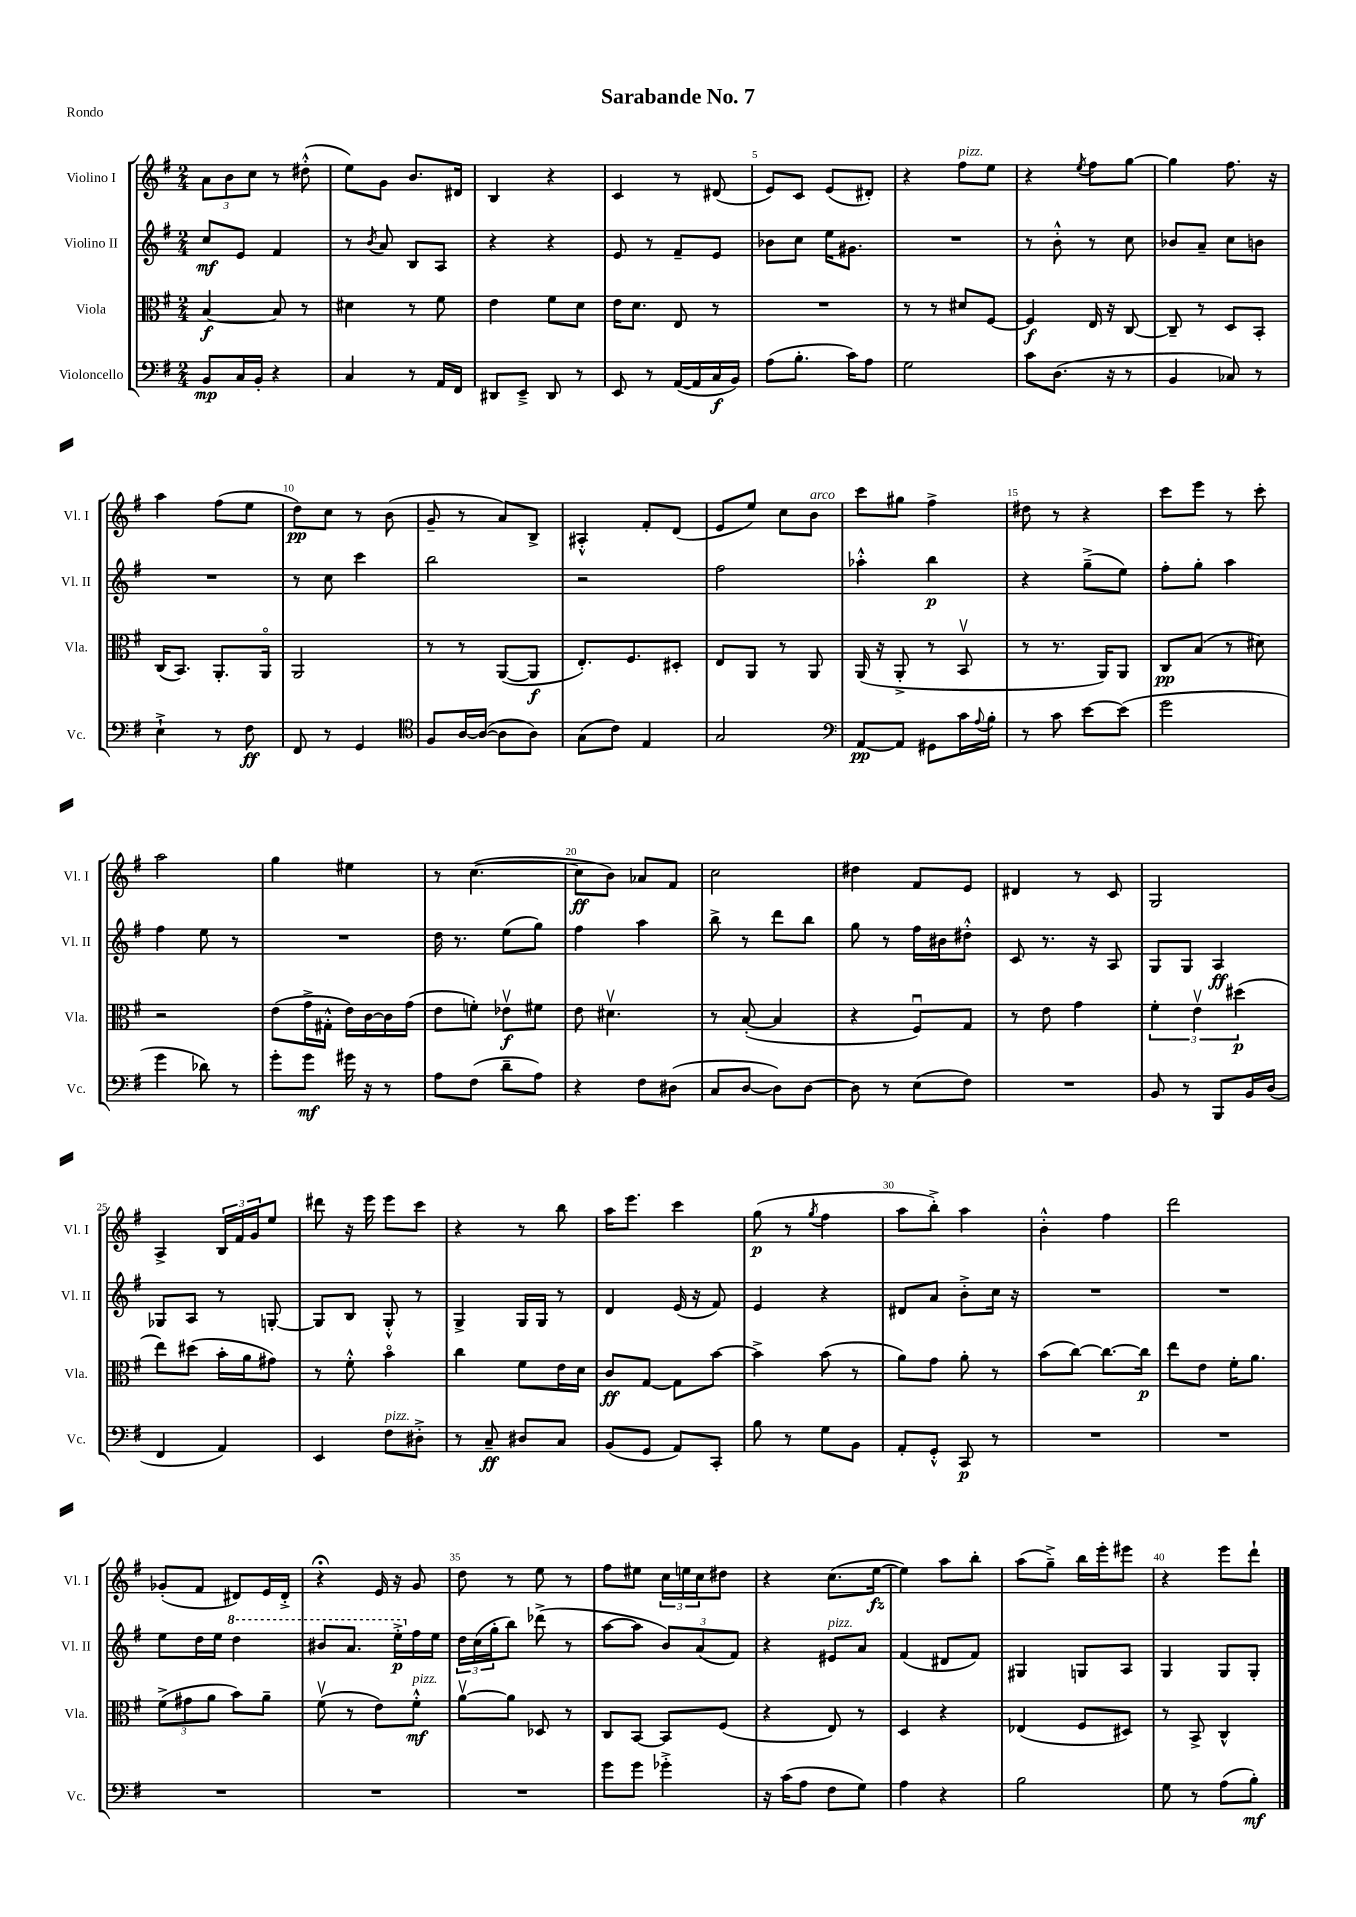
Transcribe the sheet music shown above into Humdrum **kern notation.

**kern	**dynam	**kern	**dynam	**kern	**dynam	**kern	**dynam
*part4	*part4	*part3	*part3	*part2	*part2	*part1	*part1
*staff4	*staff4	*staff3	*staff3	*staff2	*staff2	*staff1	*staff1
*I"Violoncello	*	*I"Viola	*	*I"Violino II	*	*I"Violino I	*
*I'Vc.	*	*I'Vla.	*	*I'Vl. II	*	*I'Vl. I	*
*clefF4	*	*clefC3	*	*clefG2	*	*clefG2	*
*k[f#]	*	*k[f#]	*	*k[f#]	*	*k[f#]	*
*M2/4	*	*M2/4	*	*M2/4	*	*M2/4	*
=1	=1	=1	=1	=1	=1	=1	=1
8BB/L	mp	[4B/	f	8cc/L	mf	12a\L	.
.	.	.	.	.	.	12b\	.
16C/L	.	.	.	8e/J	.	.	.
.	.	.	.	.	.	12cc\J	.
16BB'/JJ	.	.	.	.	.	.	.
4r	.	8B/]	.	4f#/	.	8r	.
.	.	8r	.	.	.	(8dd#X'^^\	.
=2	=2	=2	=2	=2	=2	=2	=2
4C/	.	4d#X\	.	8r	.	8ee\L)	.
.	.	.	.	8qb/	.	.	.
.	.	.	.	8a/	.	8g\J	.
8r	.	8r	.	8B/L	.	8.b/L	.
16AA/LL	.	8f#\	.	8A/J	.	.	.
16FF#/JJ	.	.	.	.	.	16d#X/Jk	.
=3	=3	=3	=3	=3	=3	=3	=3
8DD#X/L	.	4e\	.	4r	.	4B/	.
8EE~^/J	.	.	.	.	.	.	.
8DD#/	.	8f#\L	.	4r	.	4r	.
8r	.	8d\J	.	.	.	.	.
=4	=4	=4	=4	=4	=4	=4	=4
8EE/	.	16e\KL	.	8e/	.	4c/	.
.	.	8.d\J	.	.	.	.	.
8r	.	.	.	8r	.	.	.
([16AA/LL	.	8E/	.	8f#~/L	.	8r	.
16AA/]	.	.	.	.	.	.	.
16C/	f	8r	.	8e/J	.	(8d#X/	.
16BB/JJ)	.	.	.	.	.	.	.
=5	=5	=5	=5	=5	=5	=5	=5
(8A\L	.	2r	.	8b-X\L	.	8e/L)	.
8.B'\J	.	.	.	8cc\J	.	8c/J	.
.	.	.	.	16ee\KL	.	(8e/L	.
16c\KL)	.	.	.	8.g#X\J	.	.	.
8A\J	.	.	.	.	.	8d#X'/J)	.
=6	=6	=6	=6	=6	=6	=6	=6
2G\	.	8r	.	2r	.	4r	.
.	.	8r	.	.	.	.	.
!	!	!	!	!	!	!LO:TX:a:i:t=pizz.	!
.	.	8d#X/L	.	.	.	8ff#\L	.
.	.	[8F#/J	.	.	.	8ee\J	.
=7	=7	=7	=7	=7	=7	=7	=7
8c\L	.	4F#/]	f	8r	.	4r	.
(8.D\J	.	.	.	8b'^^\	.	.	.
.	.	.	.	.	.	8qee/	.
.	.	16E/	.	8r	.	8ff#\L	.
16r	.	16r	.	.	.	.	.
8r	.	[8C/	.	8cc\	.	[8gg\J	.
=8	=8	=8	=8	=8	=8	=8	=8
4BB/	.	8C~/]	.	8b-X/L	.	4gg\]	.
.	.	8r	.	8a~/J	.	.	.
8C-X/)	.	8D/L	.	8cc\L	.	8.ff#\	.
8r	.	8BB'/J	.	8bn\J	.	.	.
.	.	.	.	.	.	16r	.
!!LO:LB:g=z
=9	=9	=9	=9	=9	=9	=9	=9
4E`^\	.	(16C/KL	.	2r	.	4aa\	.
.	.	8.BB/J)	.	.	.	.	.
8r	.	8.AA'/L	.	.	.	(8ff#\L	.
8F#\	ff	.	.	.	.	8ee\J	.
.	.	16AA/Jk	.	.	.	.	.
=10	=10	=10	=10	=10	=10	=10	=10
8FF#/	.	2AA/	.	8r	.	8dd\L)	pp
8r	.	.	.	8cc\	.	8cc\J	.
4GG/	.	.	.	4ccc\	.	8r	.
.	.	.	.	.	.	(8b\	.
=11	=11	=11	=11	=11	=11	=11	=11
*clefC4	*	*	*	*	*	*	*
8F#/L	.	8r	.	2bb\	.	8g~/	.
[16A/L	.	8r	.	.	.	8r	.
(16A/JJ_	.	.	.	.	.	.	.
8A\L]	.	([8AA/L	.	.	.	8a/L)	.
8A\J)	.	8AA/J]	f	.	.	8B^/J	.
=12	=12	=12	=12	=12	=12	=12	=12
(8G\L	.	8.E'/L)	.	2r	.	4A#X'^^/	.
8c\J)	.	.	.	.	.	.	.
.	.	8.F#/	.	.	.	.	.
4E/	.	.	.	.	.	8f#'/L	.
.	.	8D#X'/J	.	.	.	(8d/J	.
=13	=13	=13	=13	=13	=13	=13	=13
2G/	.	8E/L	.	2ff#\	.	8e/L	.
.	.	8AA/J	.	.	.	8ee/J)	.
.	.	8r	.	.	.	8cc\L	.
!	!	!	!	!	!	!LO:TX:a:i:t=arco	!
.	.	8AA/	.	.	.	8b\J	.
=14	=14	=14	=14	=14	=14	=14	=14
*clefF4	*	*	*	*	*	*	*
[8AA/L	pp	(16AA/	.	4aa-X'^^\	.	8ccc\L	.
.	.	16r	.	.	.	.	.
8AA/J]	.	8AA'^/	.	.	.	8gg#X\J	.
8GG#X\L	.	8r	.	4bb\	p	4ff#^\	.
16c\L	.	8BBv/	.	.	.	.	.
8qqA/	.	.	.	.	.	.	.
16B'\JJ	.	.	.	.	.	.	.
=15	=15	=15	=15	=15	=15	=15	=15
8r	.	8r	.	4r	.	8dd#X\	.
8c\	.	8.r	.	.	.	8r	.
[8e\L	.	.	.	(8gg~^\L	.	4r	.
.	.	16AA/KL)	.	.	.	.	.
(8e\J]	.	8AA/J	.	8ee\J)	.	.	.
=16	=16	=16	=16	=16	=16	=16	=16
2g\	.	8C/L	pp	8ff#'\L	.	8ccc\L	.
.	.	(8B/J	.	8gg'\J	.	8eee\J	.
.	.	8r	.	4aa\	.	8r	.
.	.	8d#X\)	.	.	.	8ccc'\	.
!!LO:LB:g=z
=17	=17	=17	=17	=17	=17	=17	=17
4g\	.	2r	.	4ff#\	.	2aa\	.
8d-X\)	.	.	.	8ee\	.	.	.
8r	.	.	.	8r	.	.	.
=18	=18	=18	=18	=18	=18	=18	=18
8g'\L	.	(8e\L	.	2r	.	4gg\	.
8g\J	mf	16g^\L	.	.	.	.	.
.	.	16G#X'^^\JJ	.	.	.	.	.
16g#X\	.	16e\LL)	.	.	.	4ee#X\	.
16r	.	[16c\	.	.	.	.	.
8r	.	16c\]	.	.	.	.	.
.	.	(16g\JJ	.	.	.	.	.
=19	=19	=19	=19	=19	=19	=19	=19
8A\L	.	8e\L	.	16dd\	.	8r	.
.	.	.	.	8.r	.	.	.
(8F#\J	.	8fn'\J)	.	.	.	([4.cc\	.
8d~\L	.	8e-Xv\L	f	(8ee\L	.	.	.
8A\J)	.	8f#X\J	.	8gg\J)	.	.	.
=20	=20	=20	=20	=20	=20	=20	=20
4r	.	8e\	.	4ff#\	.	8cc\L]	ff
.	.	4.d#Xv\	.	.	.	8b\J)	.
8F#\L	.	.	.	4aa\	.	8a-X/L	.
(8D#X\J	.	.	.	.	.	8f#/J	.
=21	=21	=21	=21	=21	=21	=21	=21
8C/L	.	8r	.	8bb^\	.	2cc\	.
[8D/J	.	([8B'/	.	8r	.	.	.
8D\L])	.	4B/]	.	8ddd\L	.	.	.
[8D\J	.	.	.	8bb\J	.	.	.
=22	=22	=22	=22	=22	=22	=22	=22
8D\]	.	4r	.	8gg\	.	4dd#X\	.
8r	.	.	.	8r	.	.	.
(8E\L	.	8F#u/L)	.	16ff#\LL	.	8f#/L	.
.	.	.	.	16b#X\J	.	.	.
8F#\J)	.	8G/J	.	8dd#X'^^\J	.	8e/J	.
=23	=23	=23	=23	=23	=23	=23	=23
2r	.	8r	.	8c/	.	4d#X/	.
.	.	8e\	.	8.r	.	.	.
.	.	4g\	.	.	.	8r	.
.	.	.	.	16r	.	.	.
.	.	.	.	8A/	.	8c/	.
=24	=24	=24	=24	=24	=24	=24	=24
8BB/	.	6f#'\	.	8G/L	.	2G/	.
8r	.	.	.	8G/J	.	.	.
.	.	6ev\	.	.	.	.	.
8BBB/L	.	.	.	4A/	ff	.	.
.	.	(6dd#X\	p	.	.	.	.
16BB/L	.	.	.	.	.	.	.
(16D/JJ	.	.	.	.	.	.	.
!!LO:LB:g=z
=25	=25	=25	=25	=25	=25	=25	=25
4FF#/	.	8ee\L)	.	8G-X/L	.	4A^/	.
.	.	(8dd#X\J	.	8A/J	.	.	.
4AA/)	.	16b'\LL	.	8r	.	24B/LL	.
.	.	.	.	.	.	24f#/	.
.	.	16a\J	.	.	.	.	.
.	.	.	.	.	.	24g/J	.
.	.	8g#X\J)	.	[8Gn'/	.	8ee/J	.
=26	=26	=26	=26	=26	=26	=26	=26
4EE/	.	8r	.	8G/L]	.	8ddd#X\	.
.	.	8f#'^^\	.	8B/J	.	16r	.
.	.	.	.	.	.	16eee\	.
!LO:TX:a:i:t=pizz.	!	!	!	!	!	!	!
8F#\L	.	4b\	.	8G'^^/	.	8eee\L	.
8D#X'^\J	.	.	.	8r	.	8ccc\J	.
=27	=27	=27	=27	=27	=27	=27	=27
8r	.	4cc\	.	4G^/	.	4r	.
8C~/	ff	.	.	.	.	.	.
8D#X/L	.	8f#\L	.	16G/LL	.	8r	.
.	.	.	.	16G/JJ	.	.	.
8C/J	.	16e\L	.	8r	.	8bb\	.
.	.	16d\JJ	.	.	.	.	.
=28	=28	=28	=28	=28	=28	=28	=28
(8BB/L	.	8c/L	ff	4d/	.	16aa\KL	.
.	.	.	.	.	.	8.eee\J	.
8GG/J	.	[8G/J	.	.	.	.	.
8AA/L)	.	8G\L]	.	(16e/	.	4ccc\	.
.	.	.	.	16r	.	.	.
8CC'/J	.	[8b\J	.	8f#/)	.	.	.
=29	=29	=29	=29	=29	=29	=29	=29
8B\	.	4b^\]	.	4e/	.	(8gg\	p
8r	.	.	.	.	.	8r	.
.	.	.	.	.	.	8qgg/	.
8G\L	.	(8b\	.	4r	.	4ff#\	.
8BB\J	.	8r	.	.	.	.	.
=30	=30	=30	=30	=30	=30	=30	=30
8AA'/L	.	8a\L)	.	8d#X/L	.	8aa\L	.
8GG'^^/J	.	8g\J	.	8a/J	.	8bb'^\J)	.
8CC/	p	8a'\	.	8b'^\L	.	4aa\	.
8r	.	8r	.	16cc\Jk	.	.	.
.	.	.	.	16r	.	.	.
=31	=31	=31	=31	=31	=31	=31	=31
2r	.	(8b\L	.	2r	.	4b'^^\	.
.	.	[8cc\J)	.	.	.	.	.
.	.	8.cc\L_	.	.	.	4ff#\	.
.	.	16cc\Jk]	p	.	.	.	.
=32	=32	=32	=32	=32	=32	=32	=32
2r	.	8ee\L	.	2r	.	2ddd\	.
.	.	8e\J	.	.	.	.	.
.	.	16f#'\KL	.	.	.	.	.
.	.	8.a\J	.	.	.	.	.
!!LO:LB:g=z
=33	=33	=33	=33	=33	=33	=33	=33
2r	.	(12f#^\L	.	8ee\L	.	(8g-X'/L	.
.	.	12g#X\	.	.	.	.	.
.	.	.	.	16dd\L	.	8f#/J	.
.	.	12a\J	.	.	.	.	.
.	.	.	.	16ee\JJ	.	.	.
*	*	*	*	*8va	*	*	*
.	.	8b\L)	.	4ddd\	.	8d#X/L)	.
.	.	8a~\J	.	.	.	16e/L	.
.	.	.	.	.	.	16d#'^/JJ	.
=34	=34	=34	=34	=34	=34	=34	=34
2r	.	(8f#v\	.	8bb#X/L	.	4r;<	.
.	.	8r	.	8.aa/J	.	.	.
.	.	8e\L)	.	.	.	16e/	.
.	.	.	.	16eee'^\LL	p	16r	.
*	*	*	*	*X8va	*	*	*
!	!	!LO:TX:a:i:t=pizz.	!	!	!	!	!
.	.	8f#'^^\J	mf	16ff#\	.	8g/	.
.	.	.	.	16ee\JJ	.	.	.
=35	=35	=35	=35	=35	=35	=35	=35
2r	.	[8av\L	.	24dd\LL	.	8dd\	.
.	.	.	.	(24cc\	.	.	.
.	.	.	.	24gg'\J	.	.	.
.	.	8a\J]	.	8bb\J)	.	8r	.
.	.	8D-X/	.	(8ddd-X^\	.	8ee\	.
.	.	8r	.	8r	.	8r	.
=36	=36	=36	=36	=36	=36	=36	=36
8g\L	.	8C/L	.	[8aa\L	.	8ff#\L	.
8g\J	.	[8BB/J	.	8aa\J]	.	8ee#X\J	.
4g-X'^\	.	8BB/L]	.	12b/L)	.	24cc\LL	.
.	.	.	.	.	.	24een\	.
.	.	.	.	(12a/	.	24cc\J	.
.	.	(8F#/J	.	.	.	8dd#X\J	.
.	.	.	.	12f#/J)	.	.	.
=37	=37	=37	=37	=37	=37	=37	=37
16r	.	4r	.	4r	.	4r	.
(16c\KL	.	.	.	.	.	.	.
8A\J	.	.	.	.	.	.	.
!	!	!	!	!LO:TX:a:i:t=pizz.	!	!	!
8F#\L	.	8E/)	.	8e#X/L	.	(8.cc\L	.
8G\J)	.	8r	.	8a/J	.	.	.
.	.	.	.	.	.	[16ee\Jk	fz
=38	=38	=38	=38	=38	=38	=38	=38
4A\	.	4D/	.	(4f#/	.	4ee\])	.
4r	.	4r	.	8d#X/L	.	8aa\L	.
.	.	.	.	8f#/J)	.	8bb'\J	.
=39	=39	=39	=39	=39	=39	=39	=39
2B\	.	(4E-X/	.	4G#X/	.	(8aa\L	.
.	.	.	.	.	.	8gg~^\J)	.
.	.	8F#/L	.	8Gn/L	.	16bb\LL	.
.	.	.	.	.	.	16eee'\J	.
.	.	8D#X/J)	.	8A/J	.	8eee#X\J	.
=40	=40	=40	=40	=40	=40	=40	=40
8G\	.	8r	.	4G/	.	4r	.
8r	.	8BB^/	.	.	.	.	.
(8A\L	.	4C^^/	.	8G/L	.	8eee\L	.
8B'\J)	mf	.	.	8G'/J	.	8ddd`\J	.
==	==	==	==	==	==	==	==
*-	*-	*-	*-	*-	*-	*-	*-
